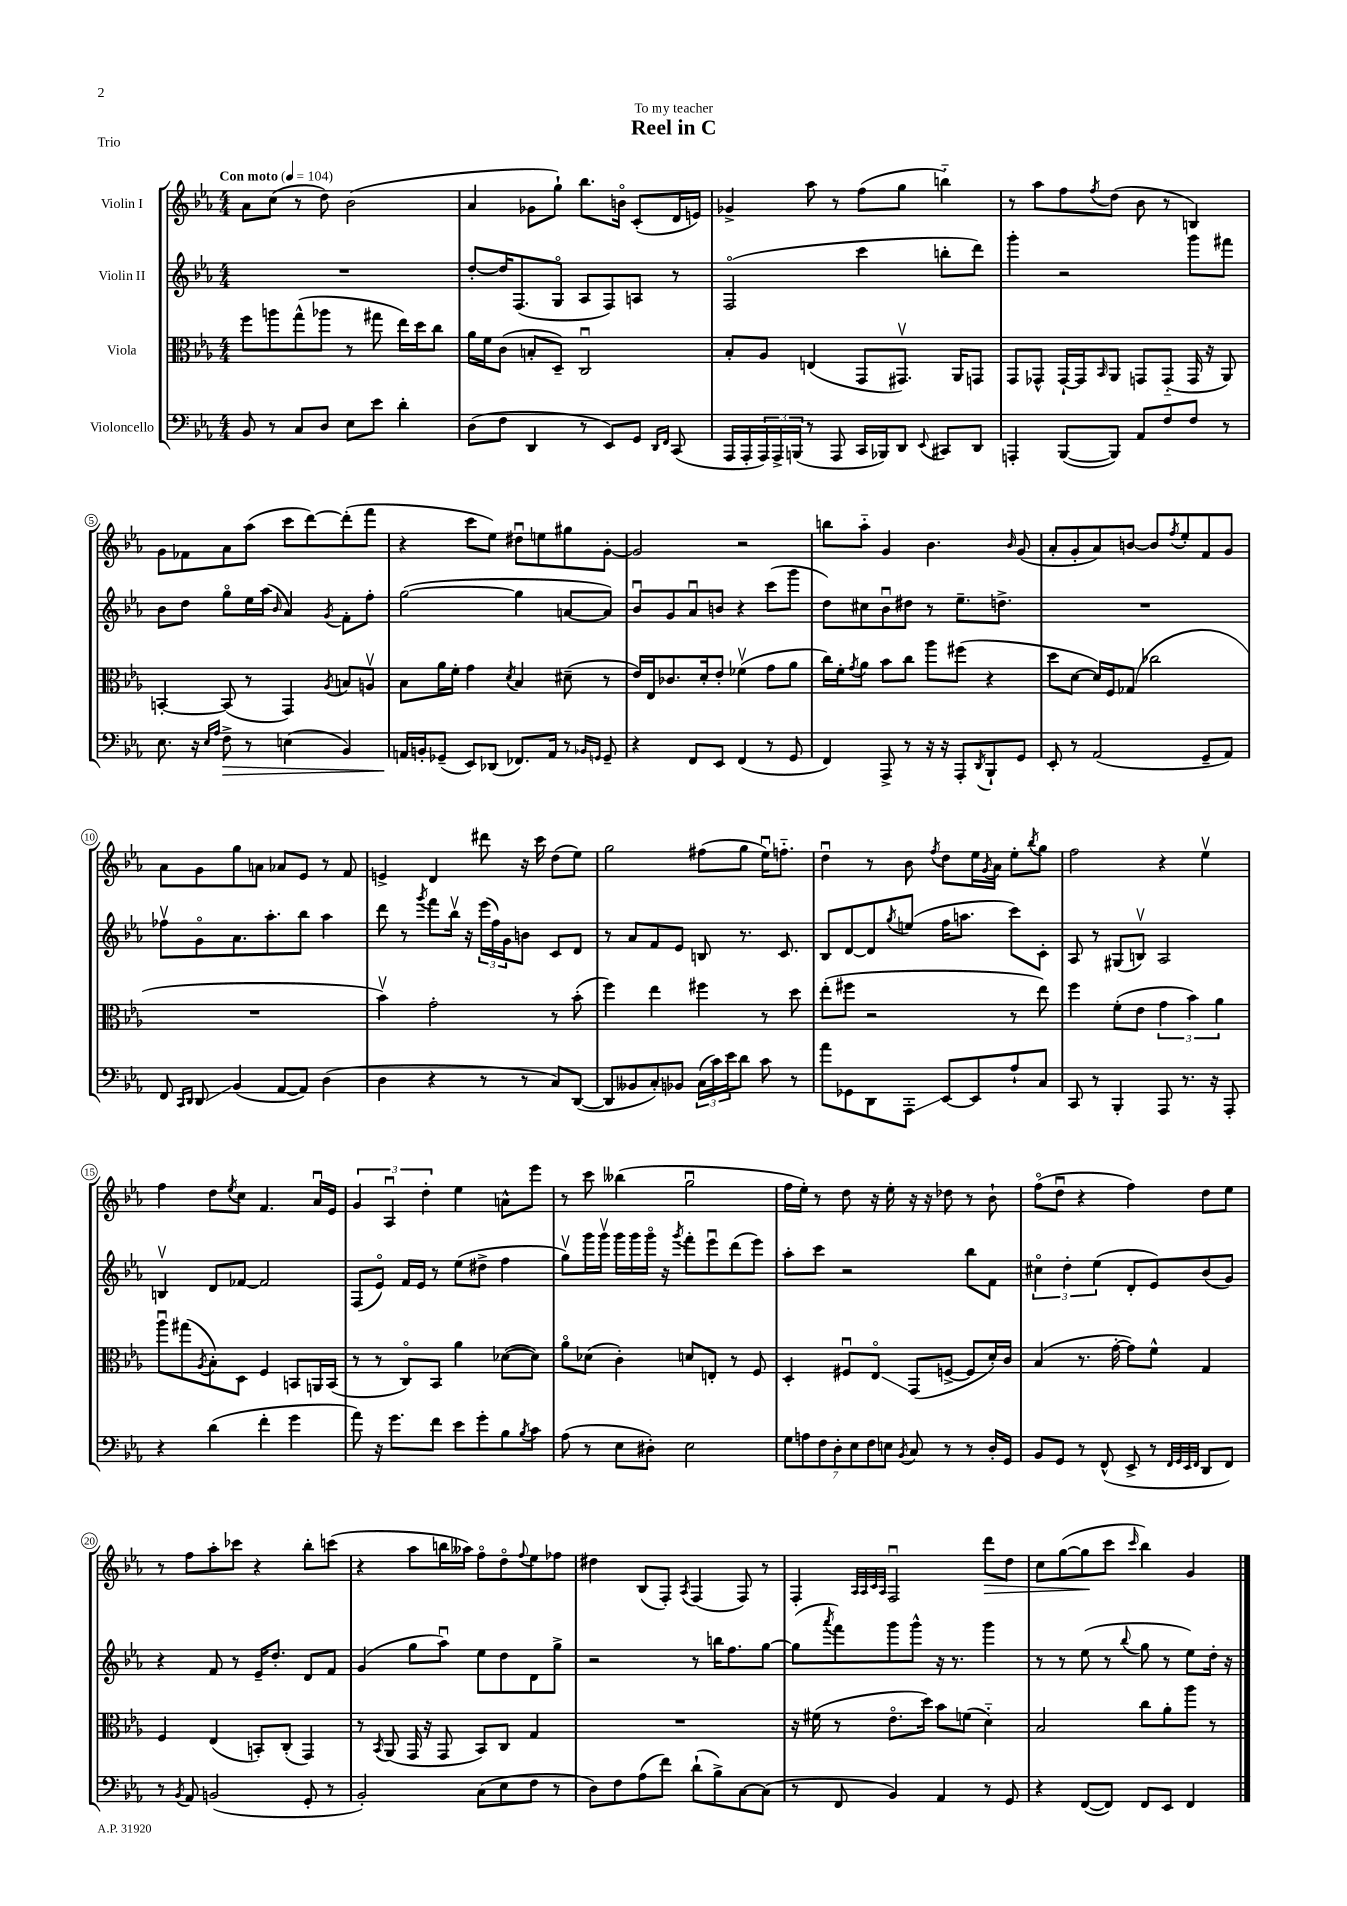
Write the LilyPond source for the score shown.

\header { title = "Reel in C" dedication = "To my teacher" piece = "Trio" }
<<
\new StaffGroup <<
\new Staff = "s0" \with { instrumentName = "Violin I" } {
    \clef treble \key ees \major \numericTimeSignature \time 4/4 \tempo "Con moto" 4 = 104
    aes'8 c''8( r8 d''8) bes'2( |
    aes'4 ges'8 g''8-!) bes''8. b'16\flageolet c'8-.( d'16 e'16) |
    ges'4-> aes''8 r8 f''8( g''8 b''4-_) |
    r8 aes''8 f''8 \acciaccatura { f''8 } d''8( bes'8 r8 b4) |
    g'8 fes'8 aes'8 aes''8( c'''8 d'''8~) d'''8-.( f'''8 |
    r4 c'''8 ees''8) dis''8\downbow e''8 gis''8 g'8~-. |
    g'2 r2 |
    b''8 aes''8-_ g'4 bes'4. \grace { bes'16 } g'8( |
    aes'8-. g'8-. aes'8) b'8~ b'8 \acciaccatura { f''8 } ees''8-. f'8 g'8 |
    aes'8 g'8 g''8 a'8 aes'8 ees'8 r8 f'8 |
    e'4-> d'4 dis'''8 r16 c'''16 d''8( ees''8) |
    g''2 fis''8( g''8 ees''16\downbow) f''8.-_ |
    d''4\downbow r8 bes'8 \acciaccatura { f''8 } d''8 ees''16 \acciaccatura { g'8 } aes'16 ees''8-. \acciaccatura { bes''8 } g''8 |
    f''2 r4 ees''4\upbow |
    f''4 d''8 \acciaccatura { ees''8 } c''8 f'4. aes'16\downbow ees'16 |
    \tuplet 3/2 { g'4 aes4\downbow d''4-. } ees''4 a'8-^ ees'''8 |
    r8 c'''8 beses''4( g''2\downbow |
    f''16 ees''16-.) r8 d''8 r16 ees''16-. r16 r16 des''8 r8 bes'8-! |
    f''8\flageolet( d''8\downbow r4 f''4) d''8 ees''8 |
    r8 f''8 aes''8-. ces'''8 r4 bes''8-. c'''8( |
    r4 aes''8 b''16 aeses''16) f''8\flageolet d''8\flageolet \appoggiatura { f''8 } ees''8 fes''8 |
    dis''4 bes8( f8-.) \acciaccatura { aes8 } f4( f8) r8 |
    f4-. \grace { aes32 aes32 c'32 aes32 } f2\downbow d'''8\> d''8 |
    c''8 g''8~( g''8\! c'''8 \grace { c'''16 } bes''4) g'4 \bar "|." |
}
\new Staff = "s1" \with { instrumentName = "Violin II" } {
    \clef treble \key ees \major \numericTimeSignature \time 4/4
    R1 |
    d''8~-. d''16 f8.( g8\flageolet aes8 f8) a8 r8 |
    f2\flageolet( c'''4 b''8-. d'''8) |
    g'''4-. r2 g'''8 fis'''8 |
    bes'8 d''8 g''8\flageolet ees''16 aes''16( \grace { bes'16 } aes'4) \acciaccatura { g'8 } f'8-. f''8-. |
    g''2~( g''4 a'8~ a'8) |
    bes'8\downbow g'8 aes'8\downbow b'8 r4 c'''8( g'''8 |
    d''8) cis''8 bes'8\downbow dis''8 r8 ees''8.-- d''8.-> |
    R1 |
    fes''8\upbow g'8\flageolet aes'8. aes''8.-. bes''8 aes''4 |
    d'''8 r8 \acciaccatura { g'''8 } f'''8 bes''16\upbow r16 \tuplet 3/2 { ees'''16( f''16) g'16 } b'8 c'8 d'8 |
    r8 aes'8 f'8 ees'8 b8 r8. c'8. |
    bes8 d'8~ d'8 \acciaccatura { g''8 } e''8( f''16 a''8. c'''8) c'8-. |
    aes8 r8 gis8( b8\upbow) aes2 |
    b4\upbow d'8 fes'8~ fes'2 |
    f8( ees'8\flageolet) f'16 ees'16 r8 ees''8( dis''8-> f''4 |
    g''8\upbow) g'''16 g'''16\upbow g'''16 g'''16 g'''16\flageolet r16 \acciaccatura { g'''8 } f'''8-. ees'''8\downbow d'''8( ees'''8) |
    aes''8-. c'''8 r2 bes''8 f'8 |
    \tuplet 3/2 { cis''4\flageolet d''4-. ees''4( } d'8-. ees'8) bes'8( g'8) |
    r4 f'8 r8 ees'16-- d''8.-. d'8 f'8 |
    g'4( g''8 aes''8\downbow) ees''8 d''8 d'8 g''8-> |
    r2 r8 b''16 f''8. g''8~ |
    g''8( \acciaccatura { aes'''8 } f'''8) g'''8 g'''8-^ r16 r8. g'''4 |
    r8 r8 ees''8( r8 \appoggiatura { bes''8 } g''8 r8 ees''8) d''16-. r16 \bar "|." |
}
\new Staff = "s2" \with { instrumentName = "Viola" } {
    \clef alto \key ees \major \numericTimeSignature \time 4/4
    f''8 a''8 g''8-^( aes''8 r8 gis''8 ees''16) d''16 c''8 |
    aes'16 f'16 c'8( b8-. d8--) c2\downbow |
    bes8-. aes8 e4( g,8 gis,8.\upbow) aes,16 g,8 |
    g,8 ges,8-^ ges,16~-! ges,16 \grace { bes,16 } aes,8 g,8 g,8-_( g,16 r16 aes,8) |
    b,4~-. b,8( r8 g,4) \acciaccatura { aes8 } b8 a8\upbow |
    bes8 aes'16 f'16-. g'4 \acciaccatura { d'8 } bes4 dis'8--( r8 |
    ees'16) ees16 ces'8. d'16-. ees'8-. fes'4\upbow( g'8 aes'8 |
    c''16) f'16-. \acciaccatura { g'8 } aes'8 bes'8 c''8 aes''8 fis''8( r4 |
    d''8 d'8~ d'16) f16 ges8( ces''2 |
    R1 |
    bes'4\upbow) g'2-. r8 bes'8-.( |
    f''4) ees''4 fis''4 r8 d''8 |
    ees''8-.( fis''8 r2 r8 ees''8) |
    f''4 f'8-.( ees'8 \tuplet 3/2 { g'4 bes'4) aes'4 } |
    aes''8\downbow gis''8( \acciaccatura { aes8 } bes8-.) d8 f4 b,8 a,16 b,16( |
    r8 r8 c8\flageolet) bes,8 aes'4 des'8~( des'8) |
    aes'8\flageolet des'8( c'4-.) d'8 e8-. r8 f8 |
    d4-. fis8\downbow ees8\flageolet\glissando g,8( f8~-> f8 d'16-.) c'16 |
    bes4( r8. g'16~-. g'8) f'8-^ g4 |
    f4 ees4( b,8-.) c8-.( g,4) |
    r8 \acciaccatura { bes,8 } aes,8( g,16 r16 g,8 bes,8) c8 g4 |
    R1 |
    r16 fis'16( r8 ees'8.\flageolet d''16) bes'8 f'8( d'4-_) |
    bes2 c''8 aes'8-. aes''8 r8 \bar "|." |
}
\new Staff = "s3" \with { instrumentName = "Violoncello" } {
    \clef bass \key ees \major \numericTimeSignature \time 4/4
    bes,8 r8 c8 d8 ees8 ees'8 d'4-. |
    d8( f8 d,4 r8 ees,8) g,8 \grace { d,16 f,16 } c,8( |
    aes,,16 aes,,16-. \tuplet 3/2 { aes,,16) aes,,16-> b,,16( } r8 aes,,8 c,16 bes,,16) d,8 \appoggiatura { ees,8 } cis,8 d,8 |
    a,,4-. bes,,8~( bes,,8) aes,8 f8 f8 r8 |
    ees8. r16 \grace { ees16 aes16 } f8->\> r8 e4( bes,4) |
    a,16\! b,16-. ges,8--( ees,8) des,8( fes,8.) a,16 r8 \grace { bes,16 g,16 } g,8-- |
    r4 f,8 ees,8 f,4( r8 g,8 |
    f,4) aes,,8-> r8 r16 r16 aes,,8-. \acciaccatura { d,8 } bes,,8-! g,8 |
    ees,8-. r8 aes,2( g,8-- aes,8) |
    f,8 \grace { c,16 d,16 } d,8\glissando bes,4( aes,8~ aes,8) d4( |
    d4 r4 r8 r8 c8) d,8~( |
    d,8 beses,8 c8-.) bes,8 \tuplet 3/2 { c16( c'16) ees'16 } d'8 c'8 r8 |
    aes'8 ges,8 d,8 aes,,8-.\glissando ees,8~ ees,8 aes8-! c8 |
    c,8 r8 bes,,4-. aes,,8 r8. r16 aes,,8-. |
    r4 d'4( f'4-. g'4 |
    aes'8) r16 g'8. f'8 ees'8 g'8-. bes8 \acciaccatura { bes8 } c'8 |
    aes8( r8 ees8 dis8-.) ees2 |
    \tuplet 7/4 { g8 a8 f8 d8-. ees8 f8 e8 } \acciaccatura { bes,8 } c8 r8 r8 d16-. g,16 |
    bes,8 g,8 r8 f,8-^( ees,8-> r8 \grace { f,32 g,32 ees,32 f,32 } d,8 f,8) |
    r8 \acciaccatura { bes,8 } aes,8 b,2( g,8-. r8 |
    bes,2-.) c8( ees8 f8 r8 |
    d8) f8 aes8( f'8) d'8-!( bes8->) c8~ c8( |
    r8 f,8 bes,4) aes,4 r8 g,8 |
    r4 f,8~( f,8) f,8 ees,8 f,4 \bar "|." |
}
>>
>>
\layout { \context { \Score \override BarNumber.stencil = #(make-stencil-circler 0.1 0.3 ly:text-interface::print) } }
